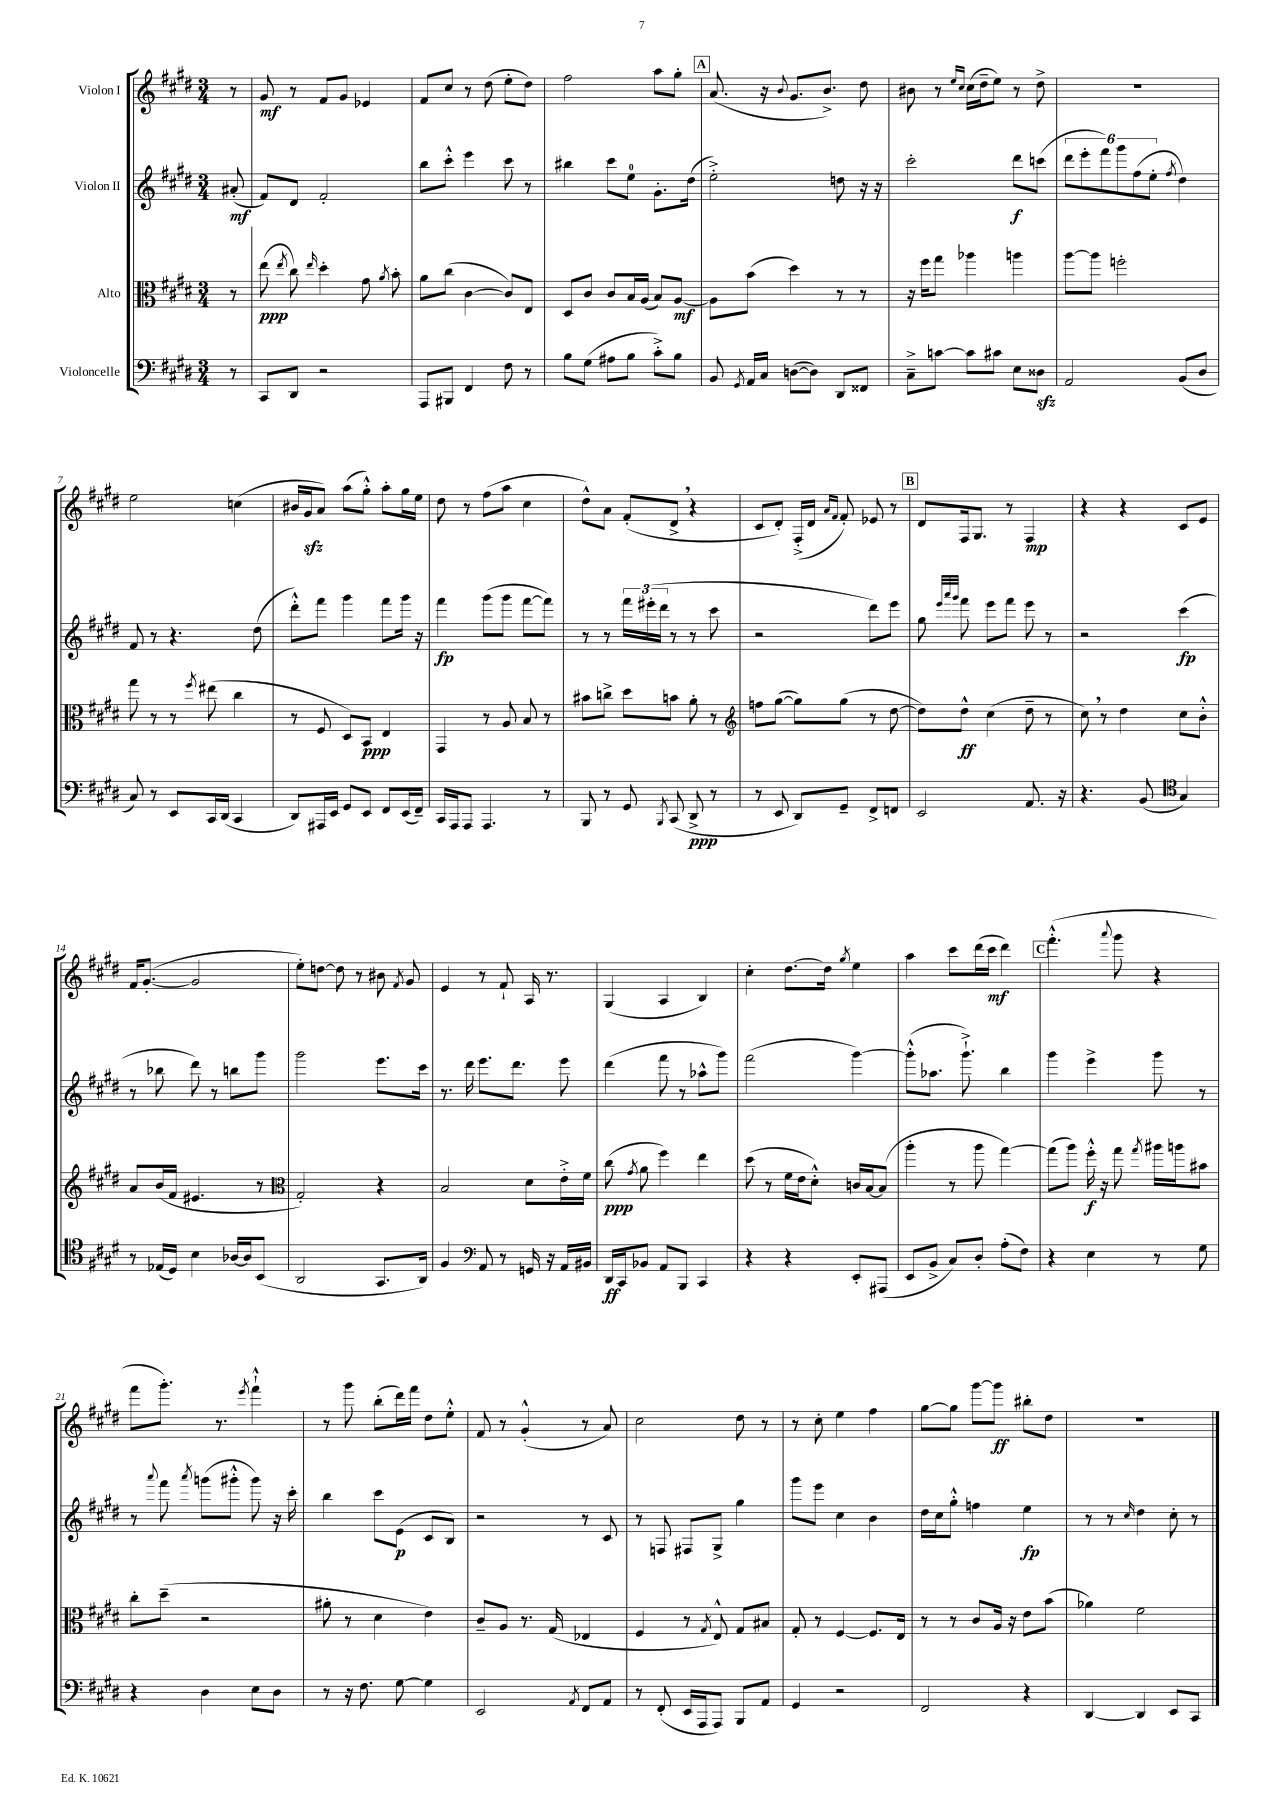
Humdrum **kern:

**kern	**kern	**kern	**kern
*staff4	*staff3	*staff2	*staff1
*clefF4	*clefC3	*clefG2	*clefG2
*k[f#c#g#d#]	*k[f#c#g#d#]	*k[f#c#g#d#]	*k[f#c#g#d#]
*M3/4	*M3/4	*M3/4	*M3/4
8r	8r	(8a#'	8r
=	=	=	=
8CC#	(8ee	8f#)	8g#
.	8qee	.	.
8DD#	8cc#)	8d#	8r
.	16qqee	.	.
2r	4dd#'	2f#'	8f#
.	.	.	8g#
.	8g#	.	4e-
.	8qa	.	.
.	8b'	.	.
=	=	=	=
8AAA	8a	8bb	8f#
8BBB#	(8cc#	8ccc#'^^	8cc#
4FF#	[4c#	4eee	8r
.	.	.	(8dd#
8F#	8c#])	8ccc#	8ee'
8r	8E	8r	8dd#)
=	=	=	=
8B	8D#	4bb#	2ff#
(8G#	8c#	.	.
8A#	8c#	8ccc#	.
8B	16B	8ee	.
.	(16A	.	.
8c#'^)	8B)	8.g#'	8aa
8B	[8A	.	8gg#'
.	.	(16dd#	.
=	=	=	=
8BB	8A]	2ee'^)	(8.a
8qGG#	.	.	.
16AA	(8b	.	.
16C#	.	.	16r
.	.	.	8qqb
([8D	4dd#)	.	8.g#
8D])	.	.	.
.	.	.	8.b^)
8DD#	8r	8dd	.
8FF##	8r	16r	8dd#
.	.	16r	.
=	=	=	=
8C#~^	16r	2ccc#'	8b#
.	16ff#	.	.
[8c	8gg#	.	8r
.	.	.	16qqee
.	.	.	16qqcc#
8c]	4aa-	.	(16cc#
.	.	.	16dd#~
8c#	.	.	8ee)
8E	4aa	8ddd#	8r
8D##	.	(8ccc	8dd#^
=	=	=	=
2AA	[8aa	12ddd#	2.r
.	.	12eee'	.
.	8aa]	.	.
.	.	12fff#)	.
.	2ff'	12ggg#	.
.	.	(12ff#	.
.	.	12ee'	.
.	.	8qff#	.
(8BB	.	4dd#)	.
8D#	.	.	.
=	=	=	=
8C#)	8gg#	8f#	2ee
8r	8r	8r	.
8EE	8r	4.r	.
.	8qff#	.	.
16CC#	(8ee#	.	.
(16DD#	.	.	.
4CC#	4cc#	.	(4cc
.	.	(8dd#	.
=	=	=	=
8DD#)	8r	8ddd#'^^)	16b#
.	.	.	16g#
16AAA#	8F#	8fff#	8a)
16EE	.	.	.
8GG#	8D#)	4ggg#	(8aa
8EE	8BB	.	8gg#'^^)
8FF#	4E	8fff#	8aa'
(16EE	.	16ggg#	16gg#
16FF#~)	.	16r	16ee
=	=	=	=
16CC#	4GG#	4fff#	8dd#
16AAA	.	.	.
8AAA	.	.	8r
4.AAA	8r	(8ggg#	(8ff#
.	8A	8ggg#	8aa
.	8B	[8fff#	4cc#
8r	8r	8fff#])	.
=	=	=	=
8BBB	8b#	8r	8dd#^^)
8r	8cc^	8r	8a
8GG#	8dd#	24fff#	(8f#'
.	.	(24eee#'	.
.	.	24ddd#	.
8qBBB	.	.	.
(8CC#	8b	8r	8d#^
8DD#^	8a'	8r	4r
8r	8r	8ccc#	.
=	=	=	=
*	*clefG2	*	*
8r	8ff	2r	8c#
8EE	([8gg#	.	8d#')
8DD#)	8gg#])	.	(16F#'^
.	.	.	16d#
.	.	.	16qqa
.	.	.	16qqf#
8GG#~	(8gg#	.	8f#')
8FF#^	8r	8ddd#)	8e-
8FF	[8dd#	8eee	8r
=	=	=	=
2EE	8dd#])	8gg#	8d#
.	.	32qqeee	.
.	.	32qqaaa	.
.	.	32qqggg#	.
.	8dd#^^	8fff#	16F#
.	.	.	8.G#
.	(4cc#	8eee	.
.	.	8fff#	8r
8.AA	8dd#~	8eee	4F#
.	8r	8r	.
16r	.	.	.
=	=	=	=
4.r	8cc#)	2r	4r
.	8r	.	.
.	4dd#	.	4r
(8BB	.	.	.
*clefC4	*	*	*
4G#)	8cc#	(4ccc#	8c#
.	8b'^^	.	8e
=	=	=	=
8r	8a	8r	16f#
.	.	.	([8.g#'
(16E-	(16b	8bb-	.
16D#)	16f#	.	.
4B	4.e#	8ddd#)	2g#]
.	.	8r	.
[16A-	.	8bb	.
16A-]	.	.	.
(8BB	8r	8ggg#	.
=	=	=	=
*	*clefC3	*	*
2AA	2G#')	2ggg#	8ee')
.	.	.	[8dd
.	.	.	8dd]
.	.	.	8r
8.GG#	4r	8.eee	8b#
.	.	.	8qf#
.	.	.	8g#
16AA)	.	16ccc#	.
=	=	=	=
4F#	2B	8.r	4e
.	.	16ddd#	.
*clefF4	*	*	*
8AA	.	8.eee	8r
8r	.	.	8f#`
.	.	8.ddd#	.
16GG	8d#	.	16A
16r	.	.	8.r
16AA	16e'^	8eee	.
16BB#	16f#	.	.
=	=	=	=
16DD#	(8cc#	(4ddd#	(4G#
16CC#	.	.	.
.	8qg#	.	.
8BB-	8a	.	.
8AA	4ff#)	8fff#	4A
8BBB	.	8r	.
4CC#	4ee	8aa-^^	4B)
.	.	8ggg#)	.
=	=	=	=
4r	(8dd#	(2fff#	4cc#'
.	8r	.	.
4r	16f#	.	[8.dd#
.	16e	.	.
.	8d#'^^)	.	.
.	.	.	16dd#]
.	.	.	8qgg#
8EE'	16c	[4ggg#)	4ee
.	[16B	.	.
(8AAA#	(8B]	.	.
=	=	=	=
8EE	4aa'	(8ggg#'^^]	4aa
8BB^	.	8.aa-	.
8C#)	8r	.	8ccc#
.	.	8.ggg#`^)	.
8D#'	8aa	.	(16ddd#
.	.	.	16ccc#
(8A'	[4gg#)	4bb	4ddd#)
8F#)	.	.	.
=	=	=	=
4r	(8gg#]	4ggg#	(4.fff#'^^
.	8aa)	.	.
4E	16ff#'^^	4eee^	.
.	16r	.	.
.	.	.	8qqaaa
.	8gg#	.	8ggg#
.	8qgg#	.	.
8r	16aa#	8ggg#	4r
.	16aa	.	.
8G#	8b#	8r	.
=	=	=	=
4r	8cc#'	8r	8fff#
.	.	8qqaaa	.
.	(8dd#~	8fff#	8.ggg#')
.	.	8qaaa	.
4D#	2r	(8ggg	.
.	.	.	8.r
.	.	8ggg#'^^	.
.	.	.	8qeee
8E	.	8ggg#)	4fff#`^^
8D#	.	16r	.
.	.	16ccc#'	.
=	=	=	=
8r	8a#'	4bb	8r
16r	8r	.	8ggg#
8.F#	.	.	.
.	4d#	8ccc#	(8bb'
[8G#	.	(8e	16ddd#)
.	.	.	16fff#
4G#]	4e)	8c#	8dd#
.	.	8B)	8ee'^^
=	=	=	=
2EE	8c#~	2r	8f#
.	8A	.	8r
.	8.r	.	(4g#'^^
.	(16G#	.	.
8qAA	.	.	.
8FF#	4E-	8r	8r
8AA	.	8c#	8a)
=	=	=	=
8r	4F#	8r	2cc#
(8FF#'	.	8F	.
16EE	8r	8F#	.
16AAA	.	.	.
.	8qG#	.	.
8AAA)	8E^^)	8G#^	.
8BBB	8G#	4gg#	8dd#
8AA	8B#	.	8r
=	=	=	=
4GG#	8G#'	8ggg#	8r
.	8r	8eee	8cc#'
2r	[4F#	4cc#	4ee
.	8.F#]	4b	4ff#
.	16E	.	.
=	=	=	=
2FF#	8r	16dd#	[8gg#
.	.	16cc#	.
.	8r	8gg#'^^	8gg#]
.	8c#	4ff	[8ggg#
.	16A	.	8ggg#]
.	16r	.	.
4r	8e	4ee	8bb#'
.	(8b	.	8dd#
=	=	=	=
[4DD#	4a-)	8r	2.r
.	.	8r	.
.	.	16qqcc#	.
4DD#]	2f#	4dd#	.
8EE	.	8cc#'	.
8CC#	.	8r	.
==	==	==	==
*-	*-	*-	*-
